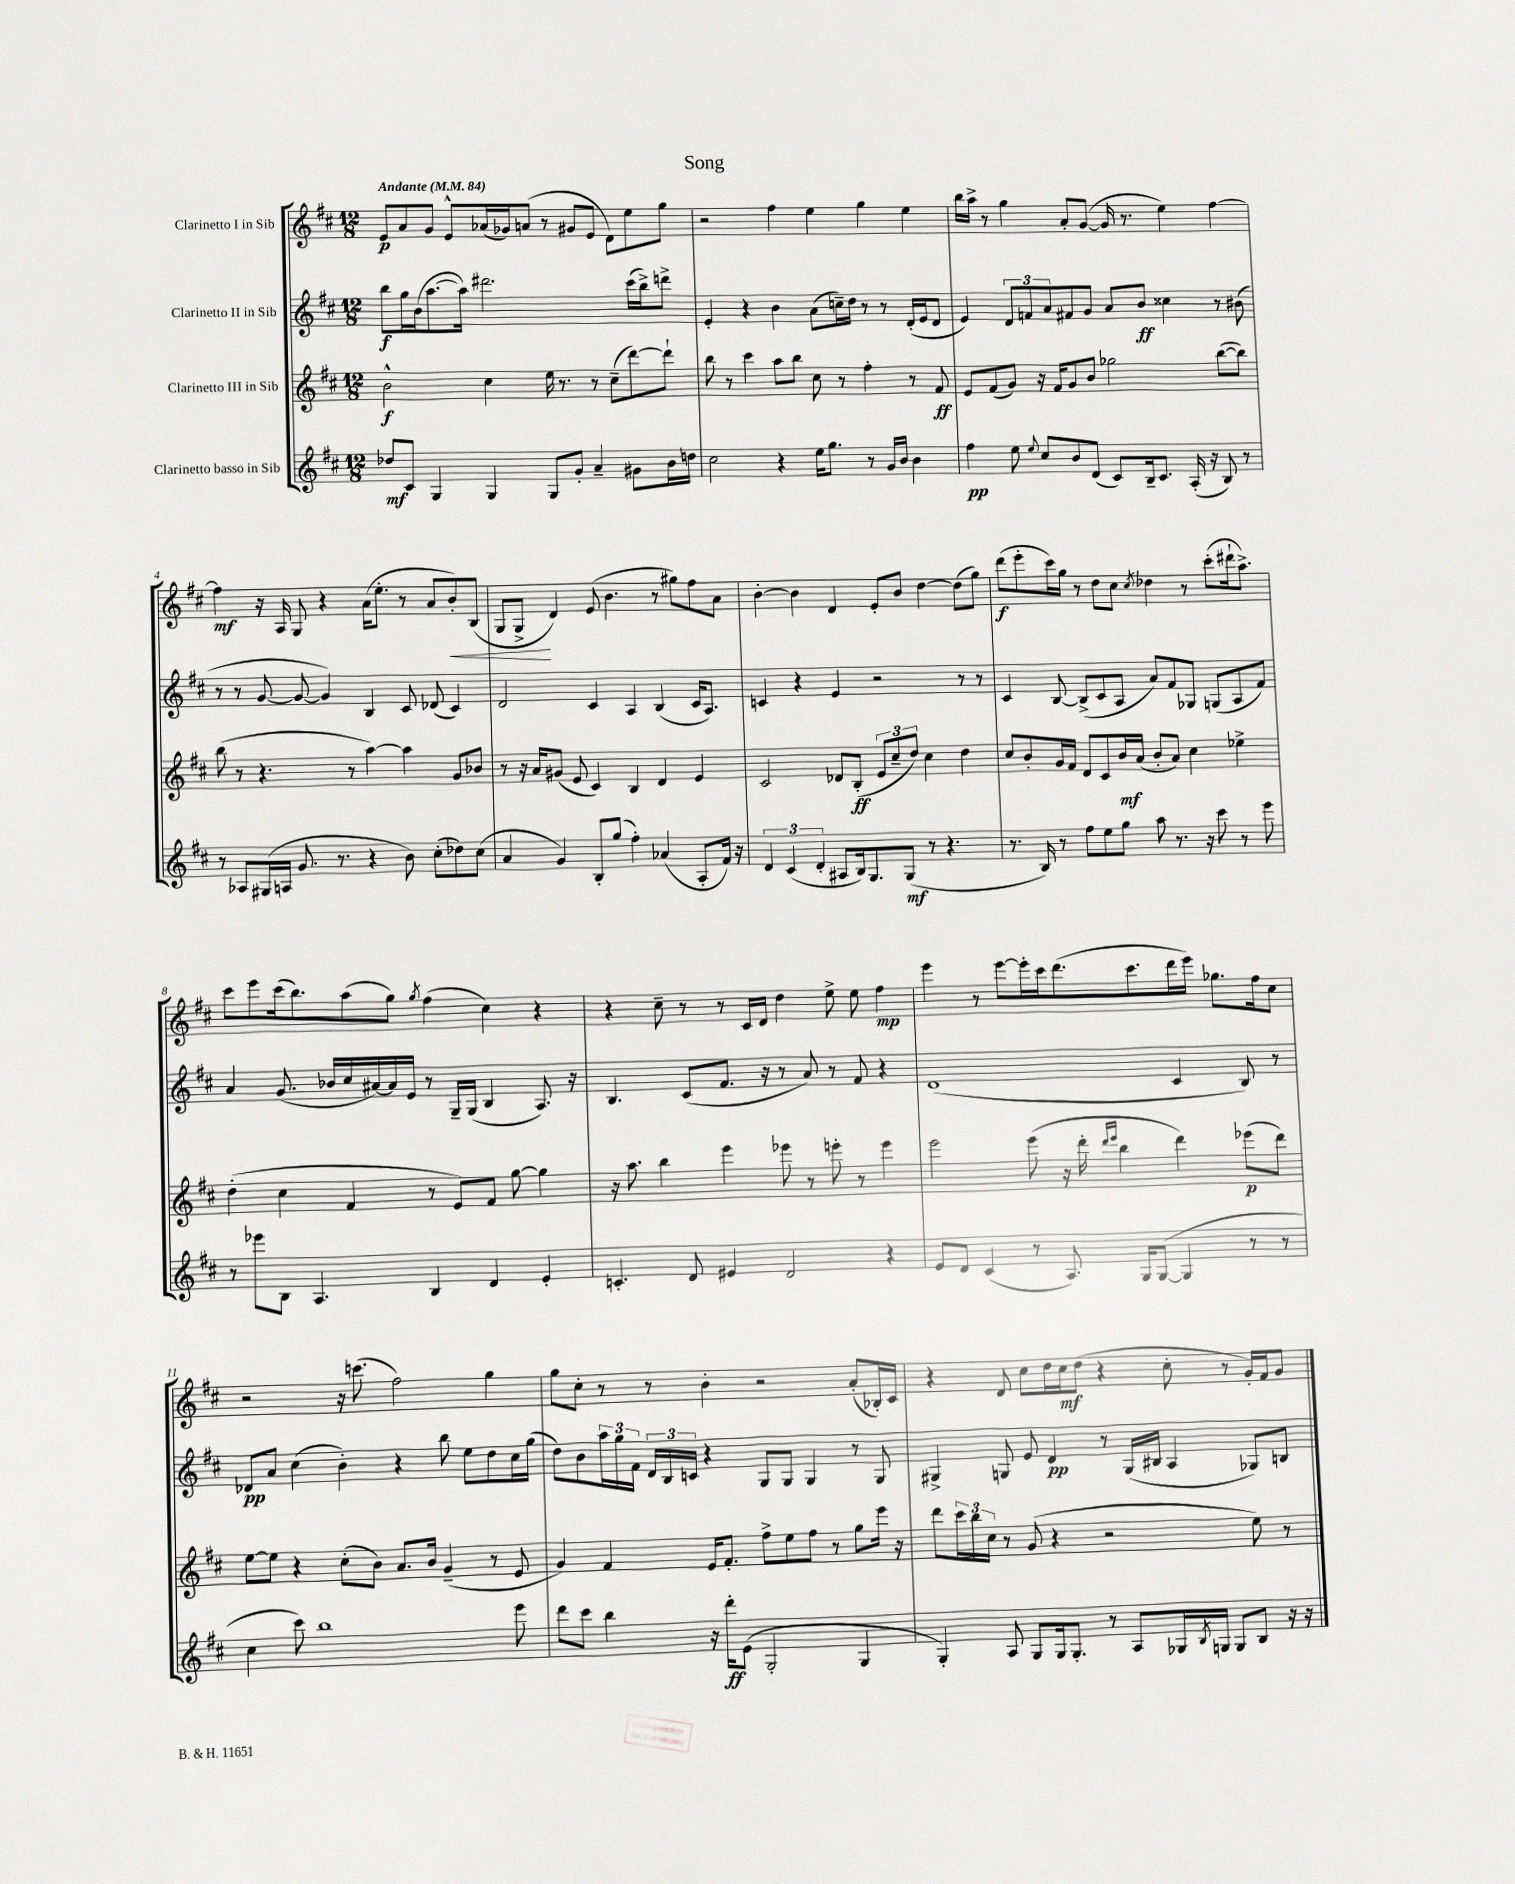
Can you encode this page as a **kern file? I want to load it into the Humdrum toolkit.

**kern	**kern	**kern	**kern
*staff4	*staff3	*staff2	*staff1
*clefG2	*clefG2	*clefG2	*clefG2
*k[f#c#]	*k[f#c#]	*k[f#c#]	*k[f#c#]
*M12/8	*M12/8	*M12/8	*M12/8
*MM84	*MM84	*MM84	*MM84
8dd-	2b^^	8bb	8e
8c#	.	16gg	8a
.	.	(16b	.
4G	.	[8.aa	8g
.	.	.	8e^^
.	.	16aa])	.
4G	4cc#	2.ddd#	(16a-
.	.	.	16g-)
.	.	.	(8a
8G	16ee	.	8r
.	8.r	.	.
8g'	.	.	8g#
4a~	8r	.	8e
.	(8cc#~	.	8d)
8g#	[8ddd)	(16ccc#	8ee
.	.	16bb^)	.
16b	8ddd`]	8ddd^	8gg
16dd	.	.	.
=	=	=	=
2cc#	8bb	4e'	2r
.	8r	.	.
.	4ccc#	4r	.
4r	8aa	4b	4ff#
.	8bb	.	.
16ee	8cc#	(8a	4ee
8.gg	.	.	.
.	8r	16cc~)	.
.	.	16dd	.
8r	4ff#'	8r	4gg
16g	.	8r	.
16b	.	.	.
4b	8r	(16d'	4ee
.	.	16e	.
.	8f#	8d	.
=	=	=	=
4ff#	8e	4e)	16bb
.	.	.	16aa^
.	(8f#	.	8r
8ee	8g)	12d	4gg
.	.	12f	.
8qqee	.	.	.
8cc#	16r	.	.
.	.	12a	.
.	16f#	.	.
8b	8g	8f#	8a'
(8d	8b	8g	([8g
8c#)	2gg-	8a	16g]
.	.	.	8.r
16B~	.	8b	.
8.c#	.	.	.
.	.	4cc##	4ee)
(16A'	.	.	.
16r	.	.	.
8B)	([8bb	8r	[4ff#
8r	8bb])	(8b#	.
=	=	=	=
8r	(8bb	8r	4ff#]
8A-	8r	8r	.
(16G#	4.r	[8g	16r
16A	.	.	16A
8.g	.	8g_	8G
.	.	4g])	4r
8.r	.	.	.
.	8r	.	.
4r	[4aa)	4B	(16a
.	.	.	8.ee'
8b)	4aa]	8c#	8r
(8cc#'	.	(8d-	8a
8dd-)	8g	4c#)	8b')
(8cc#	8b-	.	(8B
=	=	=	=
4a	8r	2d	8G
.	16r	.	8G^
.	16a	.	.
4g)	(8g#	.	4d)
.	8e	.	.
8B'	4c#)	4c#	(8e
(8gg	.	.	4.b
4ff#')	4B	4A	.
(4a-	4d	(4B	8r
.	.	.	8gg#)
8A'	4e	16c#	8ff#
.	.	8.A)	.
16f#)	.	.	8a
16r	.	.	.
=	=	=	=
6d	2c#	4c	[4b'
(6c#	.	.	.
.	.	4r	4b]
6d'	.	.	.
8A#	8d-	4e	4d
16B)	(8B'	.	.
8.G	.	.	.
.	12e	2r	8e'
.	12cc#~	.	.
(8G	.	.	8b
.	12dd)	.	.
8r	4cc#	.	[4dd
4.r	.	.	.
.	4dd	8r	(8dd]
.	.	8r	8gg)
=	=	=	=
8.r	8cc#	4c#	(8ddd
.	8b'	.	8eee'
16B)	.	.	.
8r	16g	[8B	16ccc#)
.	16f#	.	16gg
8ff#	8d	(8B^]	8r
8ee	8c#	8c#	8dd
8gg	16b	8A	8cc#
.	(16a	.	.
.	.	.	8qcc#
8aa	8b'	8a)	4dd-
8.r	8a)	8f#	.
.	4cc#	8G-	8r
16r	.	.	.
8ccc#	.	(8G	(8ccc#'
8r	4ee-^	8A	16ddd#`
.	.	.	8.aa^)
8eee	.	8f#)	.
=	=	=	=
8r	(4dd'	4a	8ccc#
8eee-	.	.	8eee
8B	4cc#	(8.g	(16ccc#
.	.	.	8.bb)
4.A	.	.	.
.	.	16b-	.
.	4f#	16cc#	(8aa
.	.	[16a#)	.
.	.	16a#]	8gg)
.	.	16e	.
.	.	.	8qgg
4B	8r	8r	(4ff#
.	8e)	16G~	.
.	.	(16G	.
4d	8f#	4B	4cc#)
.	[8gg	.	.
4e'	4gg]	8.A)	4r
.	.	16r	.
=	=	=	=
4.c'	16r	4.B	4r
.	8.aa	.	.
.	4bb	.	8cc#~
8d	.	(8c#	8r
4e#	4eee	8.f#	8r
.	.	.	16c#
.	.	16r	16d
2d	8eee-	8r	4dd
.	8r	8a)	.
.	8eee'	8r	8ee^
.	8r	8f#	8ee
4r	4eee	4r	4ff#
=	=	=	=
8e	2eee	(1d	4eee
8d	.	.	.
(4c#	.	.	8r
.	.	.	[8eee
8r	(8eee	.	16eee']
.	.	.	16ccc#
8.A)	16r	.	(8.ddd
.	16ddd'	.	.
.	16qqddd	.	.
.	16qqeee	.	.
.	4bb	.	.
16G	.	.	8.ccc#
([8G	.	.	.
4G]	4ddd)	4c#	16ddd
.	.	.	16eee)
.	.	.	8.gg-
8r	(8eee-	8B)	.
.	.	.	16ff#
8r	8ddd)	8r	8cc#
=	=	=	=
4cc#	[8ee	8d-	2r
.	8ee]	8a	.
8ccc#)	4r	(4cc#	.
1bb	.	.	.
.	(8cc#'	4b')	16r
.	.	.	(8.ccc
.	8b)	.	.
.	8.a	4r	2ff#)
.	16b	.	.
.	(4g~	8bb	.
.	.	8ee	.
.	8r	8dd	4gg
8eee	8e	16cc#	.
.	.	(16gg	.
=	=	=	=
8ddd	4g)	8dd)	8gg
8ccc#	.	8b	8cc#'
4bb	4f#	24aa	8r
.	.	24gg	.
.	.	24f#	.
.	.	24d	8r
.	.	24B	.
.	.	24c	.
16r	16e	4r	4b'
16ddd'	8.f#'	.	.
(8e	.	.	.
2G'	8ff#^	8G	2r
.	8ee	8G	.
.	8ff#	4G	.
.	8r	.	.
4G	8gg	8r	(8a'
.	16eee	8G	16B-')
.	16r	.	16c#
=	=	=	=
4G')	8ddd	4G#^	4r
.	24ccc#	.	.
.	24bb	.	.
.	24cc#	.	.
8A	8r	8G	8d
8G	(8g	8e	8cc#
16G	4r	4d	16dd
8.G'	.	.	16cc#
.	.	.	(8dd
8r	2r	8r	4r
8A	.	(16G	.
.	.	16B#	.
16G-	.	4A	8cc#'
8qB	.	.	.
16G	.	.	.
8G	.	.	8r
8B	8ee)	8G-)	16g')
.	.	.	16f#
16r	8r	8B	8g
16r	.	.	.
==	==	==	==
*-	*-	*-	*-
